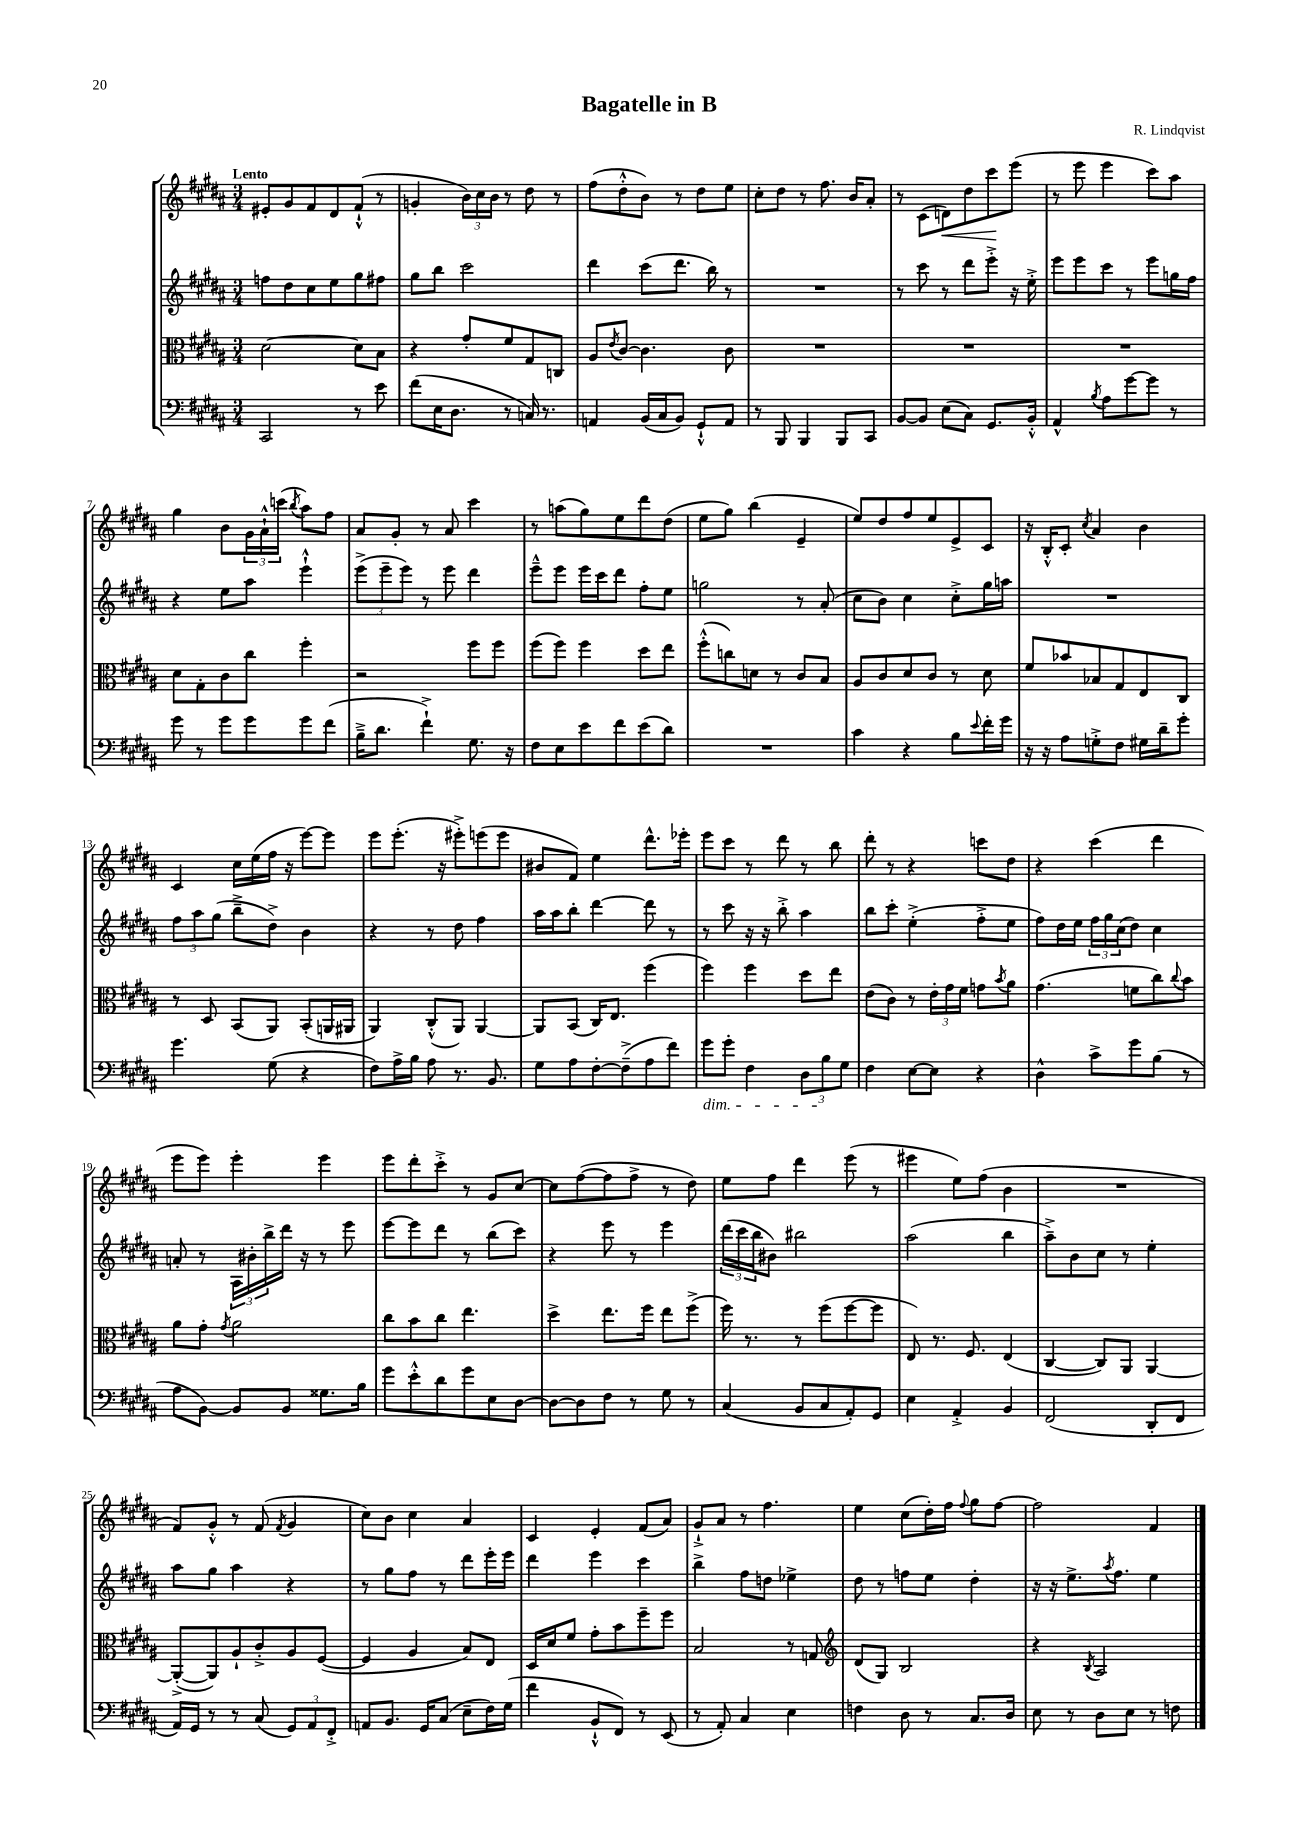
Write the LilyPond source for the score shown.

\header { title = "Bagatelle in B" composer = "R. Lindqvist" }
<<
\new StaffGroup <<
\new Staff = "s0" {
    \clef treble \key b \major \numericTimeSignature \time 3/4 \tempo "Lento"
    eis'8-. gis'8 fis'8 dis'8 fis'8-!-^( r8 |
    g'4-. \tuplet 3/2 { b'16) cis''16 b'16 } r8 dis''8 r8 |
    fis''8( dis''8-.-^ b'8) r8 dis''8 e''8 |
    cis''8-. dis''8 r8 fis''8. b'16 ais'8-. |
    r8 cis'8( d'8\<) dis''8 cis'''8\! e'''8( |
    r8 e'''8 e'''4 cis'''8) ais''8 |
    gis''4 b'8 \tuplet 3/2 { gis'16 ais'16-!-^ c'''16( } \acciaccatura { b''8 } ais''8) fis''8 |
    ais'8 gis'8-. r8 ais'8 cis'''4 |
    r8 a''8( gis''8) e''8 dis'''8 dis''8( |
    e''8 gis''8) b''4( e'4-- |
    e''8) dis''8 fis''8 e''8 e'8-> cis'8 |
    r16 b16-.-^ cis'8-. \acciaccatura { cis''8 } ais'4 b'4 |
    cis'4 cis''16 e''16( fis''16 r16 e'''8~) e'''8 |
    e'''8 e'''8.-.( r16 eis'''8-.->) e'''8( e'''8 |
    bis'8 fis'8) e''4 dis'''8.-^ ees'''16-. |
    e'''8 cis'''8 r8 dis'''8 r8 b''8 |
    dis'''8-. r8 r4 c'''8 dis''8 |
    r4 cis'''4( dis'''4 |
    e'''8 e'''8) e'''4-. e'''4 |
    e'''8 dis'''8-. cis'''8-.-> r8 gis'8 cis''8~ |
    cis''8 fis''8~( fis''8 fis''8-> r8 dis''8) |
    e''8 fis''8 dis'''4 e'''8( r8 |
    eis'''4 e''8) fis''8( b'4 |
    R2. |
    fis'8) gis'8-.-^ r8 fis'8( \acciaccatura { fis'8 } gis'4 |
    cis''8) b'8 cis''4 ais'4 |
    cis'4 e'4-. fis'8( ais'8) |
    gis'8-!-> ais'8 r8 fis''4. |
    e''4 cis''8( dis''16-.) fis''16 \appoggiatura { fis''8 } gis''8 fis''8~ |
    fis''2 fis'4 \bar "|." |
}
\new Staff = "s1" {
    \clef treble \key b \major \numericTimeSignature \time 3/4
    f''8 dis''8 cis''8 e''8 gis''8 fis''8 |
    gis''8 b''8 cis'''2 |
    dis'''4 cis'''8( dis'''8. b''16) r8 |
    R2. |
    r8 cis'''8 r8 dis'''8 e'''8-.-> r16 e''16-.-> |
    e'''8 e'''8 cis'''8 r8 e'''8 g''16 fis''16 |
    r4 e''8 ais''8 e'''4-!-^ |
    \tuplet 3/2 { e'''8->( e'''8-- e'''8) } r8 e'''8 dis'''4 |
    e'''8---^ e'''8 e'''16 cis'''16 dis'''8 fis''8-. e''8 |
    g''2 r8 ais'8-.( |
    cis''8 b'8) cis''4 cis''8-.-> gis''16 a''16 |
    R2. |
    \tuplet 3/2 { fis''8 ais''8 gis''8( } b''8---> dis''8->) b'4 |
    r4 r8 dis''8 fis''4 |
    ais''16 ais''16 b''8-. dis'''4~ dis'''8 r8 |
    r8 cis'''8 r16 r16 b''8-.-> ais''4 |
    b''8 cis'''8-. e''4-.->( fis''8-.-> e''8 |
    fis''8) dis''16 e''16 \tuplet 3/2 { fis''16 gis''16 cis''16( } dis''8) cis''4 |
    a'8-. r8 \tuplet 3/2 { ais16 bis'16-. b''16-> } dis'''16 r16 r8 e'''8 |
    e'''8~ e'''8 dis'''8 r8 b''8( cis'''8) |
    r4 e'''8 r8 e'''4 |
    \tuplet 3/2 { dis'''16( cis'''16 b''16 } bis'8) bis''2 |
    ais''2( b''4 |
    ais''8--->) b'8 cis''8 r8 e''4-. |
    ais''8 gis''8 ais''4 r4 |
    r8 gis''8 fis''8 r8 dis'''8 e'''16-. e'''16 |
    dis'''4 e'''4 cis'''4 |
    b''4-> fis''8 d''8 ees''4-> |
    dis''8 r8 f''8 e''8 dis''4-. |
    r16 r16 e''8.-> \acciaccatura { ais''8 } fis''8. e''4 \bar "|." |
}
\new Staff = "s2" {
    \clef alto \key b \major \numericTimeSignature \time 3/4
    dis'2~ dis'8 b8 |
    r4 gis'8-. fis'8 gis8 c8 |
    ais8 \acciaccatura { e'8 } cis'8~ cis'4. cis'8 |
    R2. |
    R2. |
    R2. |
    dis'8 gis8-. cis'8 cis''8 fis''4-. |
    r2 fis''8 fis''8 |
    fis''8( fis''8) fis''4 dis''8 e''8 |
    fis''8-.-^( c''8) d'8 r8 cis'8 b8 |
    ais8 cis'8 dis'8 cis'8 r8 dis'8 |
    fis'8 bes'8 bes8 gis8 e8 cis8 |
    r8 dis8 b,8( ais,8) b,8-.( a,16 ais,16 |
    ais,4) cis8-.-^( ais,8) ais,4~ |
    ais,8 b,8( cis16) e8. fis''4( |
    fis''4) fis''4 dis''8 e''8 |
    e'8( cis'8) r8 \tuplet 3/2 { e'16-. gis'16 fis'16 } g'8 \acciaccatura { b'8 } ais'8 |
    gis'4.( f'8 cis''8) \appoggiatura { cis''8 } b'8 |
    ais'8 gis'8-. \acciaccatura { gis'8 } ais'2 |
    cis''8 b'8 cis''8 e''4. |
    dis''4-> e''8. fis''16 e''8 fis''8->( |
    fis''16) r8. r8 fis''8( fis''8~ fis''8 |
    e8) r8. fis8. e4( |
    cis4~ cis8) ais,8 ais,4~ |
    ais,8~-.->( ais,8) ais8-! cis'8-.-> ais8 fis8~( |
    fis4 ais4 b8) e8 |
    dis16 dis'16 fis'8 gis'8-. b'8 fis''8-- fis''8 |
    b2 r8 g8 |
    \clef treble dis'8( gis8) b2 |
    r4 \acciaccatura { b8 } ais2 \bar "|." |
}
\new Staff = "s3" {
    \clef bass \key b \major \numericTimeSignature \time 3/4
    cis,2 r8 e'8 |
    fis'8( e16 dis8. r8 c16) r8. |
    a,4 b,16( cis16 b,8) gis,8-!-^ a,8 |
    r8 b,,8 b,,4 b,,8 cis,8 |
    b,8~ b,8 e8( cis8) gis,8. b,16-.-^ |
    ais,4-^ \acciaccatura { b8 } ais8 gis'8~ gis'8 r8 |
    gis'8 r8 gis'8 gis'8 gis'8 fis'8( |
    b16---> dis'8. fis'4-!->) gis8. r16 |
    fis8 e8 e'8 fis'8 e'8( dis'8) |
    R2. |
    cis'4 r4 b8 \appoggiatura { e'8 } fis'16-. gis'16 |
    r16 r16 ais8 g8-.-> fis8 gis16 dis'16-- gis'8-. |
    gis'4. gis8( r4 |
    fis8) ais16-> b16 ais8 r8. b,8. |
    gis8 ais8 fis8~-. fis8--->( ais8 fis'8) |
    gis'8\dim gis'8-. fis4 \tuplet 3/2 { dis8 b8\! gis8 } |
    fis4 e8~ e8 r4 |
    dis4-^ cis'8-> gis'8 b8( r8 |
    ais8 b,8~) b,8 b,8 gisis8. b16 |
    gis'8 e'8-.-^ dis'8 gis'8 e8 dis8~ |
    dis8~ dis8 fis8 r8 gis8 r8 |
    cis4( b,8 cis8 ais,8-.) gis,8 |
    e4 ais,4-.-> b,4 |
    fis,2( dis,8-. fis,8 |
    ais,16) gis,16 r8 r8 cis8( \tuplet 3/2 { gis,8) ais,8 fis,8-.-> } |
    a,8 b,8. gis,16 cis8( e8-- fis16) gis16( |
    fis'4 b,8-!-^ fis,8) r8 e,8( |
    r8 ais,8-.) cis4 e4 |
    f4 dis8 r8 cis8. dis16 |
    e8 r8 dis8 e8 r8 f8 \bar "|." |
}
>>
>>
